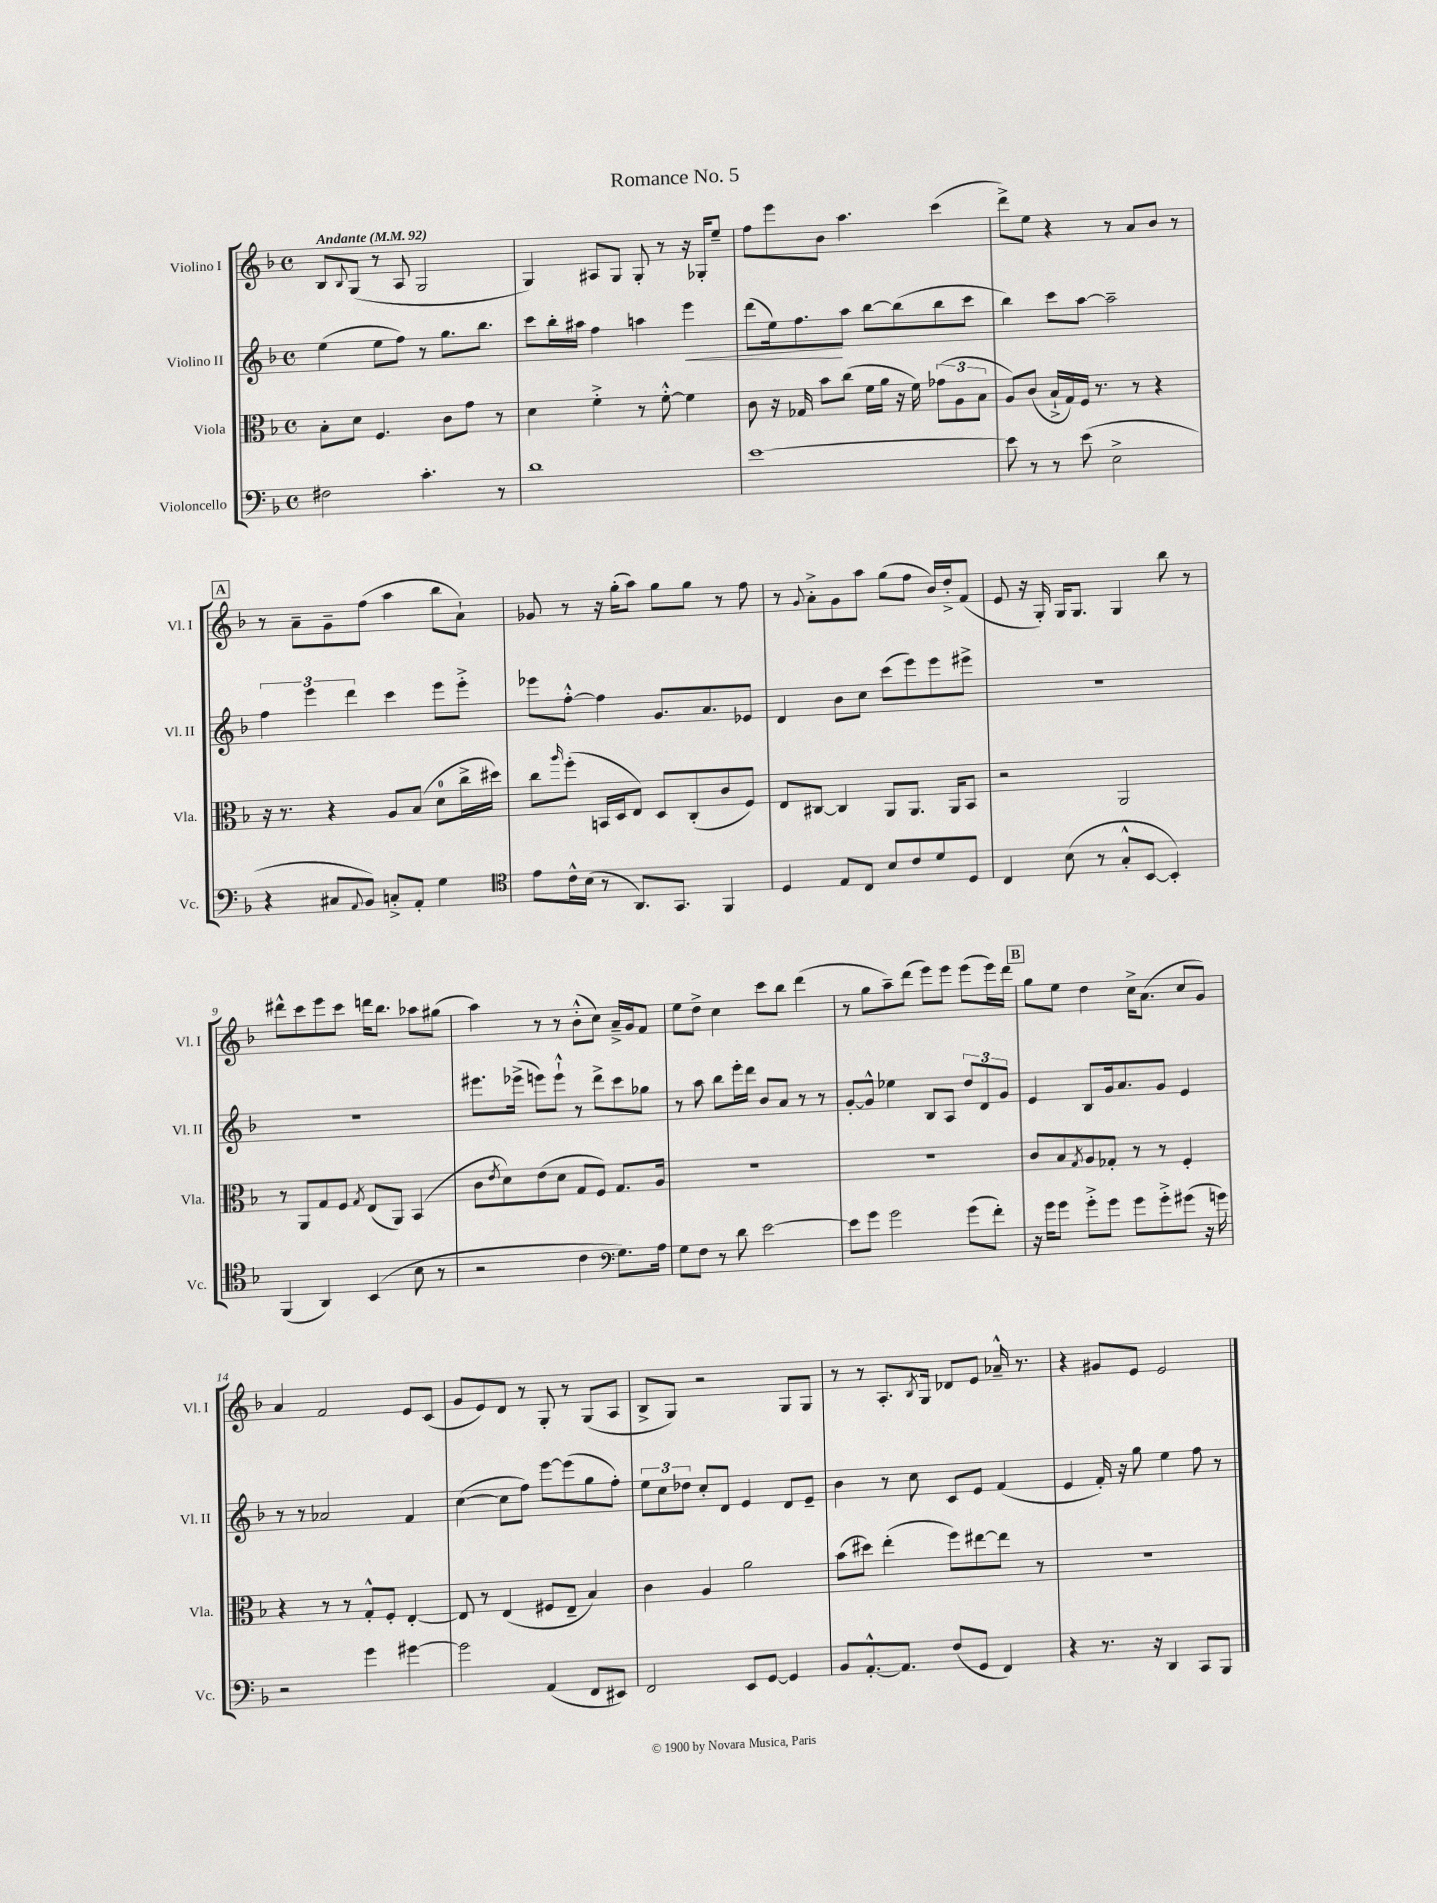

**kern	**kern	**kern	**kern
*staff4	*staff3	*staff2	*staff1
*clefF4	*clefC3	*clefG2	*clefG2
*k[b-]	*k[b-]	*k[b-]	*k[b-]
*M4/4	*M4/4	*M4/4	*M4/4
*met(c)	*met(c)	*met(c)	*met(c)
*MM92	*MM92	*MM92	*MM92
2F#	8B-'	(4ee	8B-
.	.	.	8qqB-
.	8d	.	(8G
.	4.F	8ee	8r
.	.	8ff)	8A
4.c'	.	8r	2G
.	8c	8.gg	.
.	8g	.	.
.	.	8.bb-	.
8r	8r	.	.
=	=	=	=
1d	4d	8ccc	4G)
.	.	16bb-'	.
.	.	16aa#	.
.	4f'^	4ff	8A#
.	.	.	8G
.	8r	4aa	8G'
.	[8f'^^	.	8r
.	4f]	4eee	16r
.	.	.	16G-'
.	.	.	8ee~
=	=	=	=
[1e	8c	(8ddd	8ff
.	16r	16ee)	8eee
.	16G-	8.ff	.
.	8b-	.	8b-
.	(8cc	8aa	4.aa
.	16f	[8bb-	.
.	16a	.	.
.	16r	(8bb-]	.
.	16f)	.	.
.	(12g-	8bb-	(4ccc
.	12A	.	.
.	.	8ccc	.
.	12B-	.	.
=	=	=	=
8e]	8A)	4bb-)	8ddd^)
8r	(8c	.	8ee
8r	16B-`^	8ccc	4r
.	16G)	.	.
(8e	16F	[8aa	.
.	8.r	.	.
2E^	.	2aa~]	8r
.	8r	.	8a
.	4r	.	8b-
.	.	.	8r
=	=	=	=
4r	16r	6ff	8r
.	8.r	.	.
.	.	.	8a~
.	.	6eee	.
8C#	4r	.	8g~
.	.	6ddd	.
8qqAA	.	.	.
8BB-)	.	.	(8ff
8C'^	8A	4ccc	4aa
8AA'	(8B-	.	.
4G	8d	8eee	8bb-
.	16cc^	8eee'^	8a`)
.	16dd#)	.	.
=	=	=	=
*clefC4	*	*	*
8e	8cc	8eee-	8g-
.	16qqaa	.	.
16c^^	(8ff'	[8ff'^^	8r
(16B-	.	.	.
8r	16BB	4ff]	16r
.	16D	.	(16gg'
8.AA)	8E)	.	8aa)
.	8D	8.g	8gg
8.GG	.	.	.
.	(8C'	.	8gg
.	.	8.a	.
4FF	8c	.	8r
.	8F)	8e-	8ff
=	=	=	=
4D	8E	4d	8r
.	.	.	8qqg
.	[8C#	.	8a'^
8E	4C#]	8b-	8g
8C	.	8cc	8aa
8B-	8AA	(8ccc	(8gg
8c	8.AA	8eee)	8ff
8d	.	8eee	16b-)
.	16AA	.	16dd'^
8D	8BB-	8eee#^	(8f
=	=	=	=
4C	2r	1r	8e
.	.	.	16r
.	.	.	16G')
(8B-	.	.	16G
.	.	.	8.G
8r	.	.	.
8G'^^	2AA	.	4G
[8BB-	.	.	.
4BB-'])	.	.	8bb-
.	.	.	8r
=	=	=	=
(4FF	8r	1r	8ddd#^^
.	8AA	.	8ccc
4AA)	8G	.	8eee
.	8F	.	8ccc
.	8qG	.	.
(4BB-	(8E	.	16ddd
.	.	.	8.bb-
.	8AA)	.	.
8B-	(4BB-	.	8aa-
8r	.	.	(8gg#
=	=	=	=
2r	8c	8.eee#	4aa)
.	8qe	.	.
.	8d)	.	.
.	.	(16eee-^	.
.	(8e	8eee)	8r
.	8d	8eee`^^	8r
4c	8G	8r	(8b-'^^
.	8F)	8ddd^	8cc)
*clefF4	*	*	*
8.G)	8.G	8ccc	16a~^
.	.	.	16g
.	.	8gg-	8f
16A	16A	.	.
=	=	=	=
8G	1r	8r	8ee
8F	.	8aa	8dd^
8r	.	8bb-	4cc
8d	.	16eee'	.
.	.	16ddd	.
[2e	.	8b-	8ccc
.	.	8a	8bb-
.	.	8r	(4ddd
.	.	8r	.
=	=	=	=
8e]	1r	[8g'	8r
8g	.	8g^^]	8gg
2g	.	4ee-	8aa~)
.	.	.	(8ddd
.	.	8B-	8eee)
.	.	8A	8eee
(8g	.	12dd	(8eee
.	.	12d	.
8f')	.	.	16eee)
.	.	12g	.
.	.	.	16ddd
=	=	=	=
16r	8c	4e	8gg
16g	.	.	.
8g	8B-	.	8ee
.	8qG	.	.
8g'^	8A	8B-	4dd
8g	8G-'	16g	.
.	.	8.a	.
8g	8r	.	16cc^
.	.	.	(8.a
8g'^	8r	8g	.
(8g#	4F'	4e	8cc
16r	.	.	8g)
16g)	.	.	.
=	=	=	=
2r	4r	8r	4a
.	.	8r	.
.	8r	2a-	2f
.	8r	.	.
4g	8G'^^	.	.
.	8F'	.	.
[4g#	[4E'	4f	8e
.	.	.	(8c
=	=	=	=
2g#]	8E]	([4cc	8g
.	8r	.	8e)
.	(4E	8cc]	8d
.	.	8ff)	8r
(4AA	8F#	[8eee	8G'
.	8E~	(8eee]	8r
8FF	4B-)	8gg	(8G
8EE#)	.	8ff')	8A
=	=	=	=
2FF	4c	12ee	8B-^
.	.	12cc	.
.	.	.	8G)
.	.	12dd-	.
.	4A	8cc'	2r
.	.	8d	.
8EE	2a	4e	.
[8GG	.	.	.
4GG]	.	8d	8G
.	.	8e~	8G
=	=	=	=
8BB-	(8b-	4b-	8r
[8.AA'^^	8dd#)	.	8r
.	(4ee'	8r	8.A'
8.AA]	.	.	.
.	.	8cc	.
.	.	.	8qB-
.	.	.	16G
(8F	8ff)	8c	8d-
8GG	[8ee#	8e	8e
4FF)	8ee#]	(4f	16a-~^^
.	.	.	8.r
.	8r	.	.
=	=	=	=
4r	1r	4e	4r
8.r	.	16f')	8g#
.	.	16r	.
.	.	8gg	8e
16r	.	.	.
4DD	.	4ee	2e
8CC	.	8ff	.
8BBB-	.	8r	.
==	==	==	==
*-	*-	*-	*-
